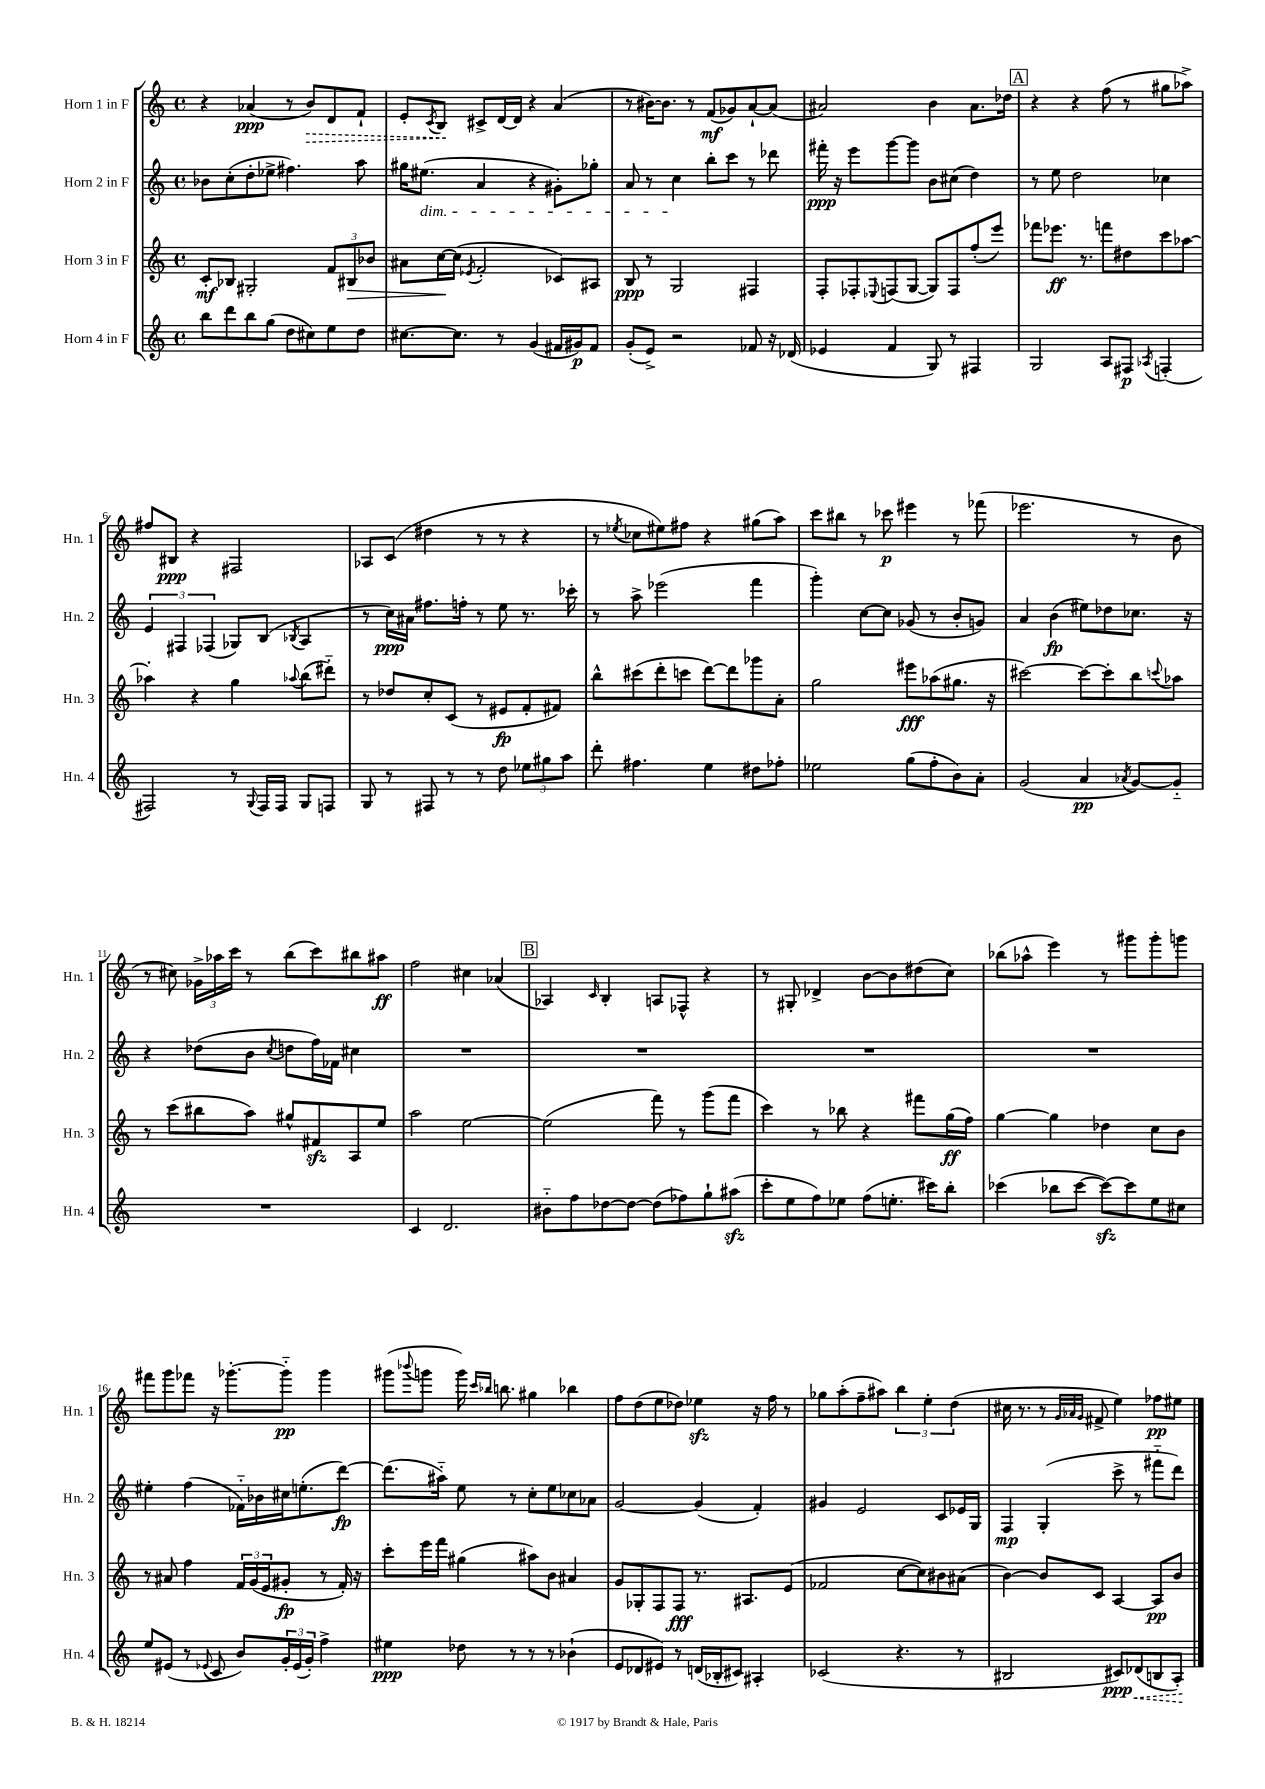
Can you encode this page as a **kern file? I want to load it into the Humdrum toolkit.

**kern	**dynam	**kern	**dynam	**kern	**dynam	**kern	**dynam
*part4	*part4	*part3	*part3	*part2	*part2	*part1	*part1
*staff4	*staff4	*staff3	*staff3	*staff2	*staff2	*staff1	*staff1
*I"Horn 4 in F	*	*I"Horn 3 in F	*	*I"Horn 2 in F	*	*I"Horn 1 in F	*
*I'Hn. 4	*	*I'Hn. 3	*	*I'Hn. 2	*	*I'Hn. 1	*
*clefG2	*	*clefG2	*	*clefG2	*	*clefG2	*
*k[]	*	*k[]	*	*k[]	*	*k[]	*
*M4/4	*	*M4/4	*	*M4/4	*	*M4/4	*
*met(c)	*	*met(c)	*	*met(c)	*	*met(c)	*
=1	=1	=1	=1	=1	=1	=1	=1
8bb\L	.	8c'/L	mf	8b-X\L	.	4r	.
8ddd\	.	8B-X/J	.	(8cc'\	.	.	.
8bb\	.	2G#X'/	.	8dd'\	.	(4a-X/	ppp
(8gg\J	.	.	.	8ee-X^\J	.	.	.
8dd\L	.	.	.	4.ff#X\)	.	8r	.
!	!	!	!	!	!	!	!LO:HP:b
8cc#X\)	.	.	.	.	.	8b/L)	>
8ee\	.	12f/L	.	.	.	8d/	.
!	!	!	!LO:HP:b	!	!	!	!
.	.	12B#X/	>	.	.	.	.
8dd\J	.	.	.	8aa\	.	8f`/J	.
.	.	12b-X/J	.	.	.	.	.
=2	=2	=2	=2	=2	=2	=2	=2
[8.cc#X\L	.	8a#X\L	.	16gg#X\KL	.	8e'/L	.
!	!	!	!	!LO:TX:b:i:t=dim.	!	!	!
.	.	.	.	(8.ee#X\J	.	.	.
.	.	.	.	.	.	8qc/	.
.	.	[16cc\L	.	.	.	8B/J	.
8.cc#\J]	.	(16cc\JJ]	]	.	.	.	.
.	.	8qe-X/	.	.	.	.	.
.	.	2f'/	.	4a/	.	8c#X^/L	]
8r	.	.	.	.	.	[16d/L	.
.	.	.	.	.	.	16d/JJ]	.
(4g/	.	.	.	4r	.	4r	.
16f#X/LL	.	8c-X/L)	.	8g#X'\L)	.	(4a/	.
16g#X/J)	p	.	.	.	.	.	.
8f#/J	.	8A#X/J	.	8gg-X'\J	.	.	.
=3	=3	=3	=3	=3	=3	=3	=3
(8g'/L	.	8B/	ppp	8a/	.	8r	.
8e^/J)	.	8r	.	8r	.	[16b#X\KL)	.
.	.	.	.	.	.	8.b#\J]	.
2r	.	2G/	.	4cc\	.	.	.
.	.	.	.	.	.	8r	.
.	.	.	.	8bb'\L	.	(8f/L	mf
.	.	.	.	8ccc\J	.	8g-X/)	.
8f-X/	.	4F#X/	.	8r	.	[8a`/	.
16r	.	.	.	8ddd-X\	.	(8a/J]	.
(16d-X/	.	.	.	.	.	.	.
=4	=4	=4	=4	=4	=4	=4	=4
4e-X/	.	8F'/L	.	16fff#X'\	ppp	2a#X/)	.
.	.	.	.	16r	.	.	.
.	.	8F-X'/	.	8eee\L	.	.	.
.	.	8qqE-X/	.	.	.	.	.
4f/	.	(8Fn/	.	[8ggg\	.	.	.
.	.	[8G/J	.	8ggg\J]	.	.	.
8G/)	.	8G/L])	.	8b\L	.	4b\	.
8r	.	8F/	.	(8cc#X\J	.	.	.
4F#X/	.	(8ff'/	.	4dd\)	.	8.a#\L	.
.	.	8eee/J)	.	.	.	.	.
.	.	.	.	.	.	16dd-X\Jk	.
!!LO:REH:place=s1:t=A
=5	=5	=5	=5	=5	=5	=5	=5
2G/	.	8fff-X\L	.	8r	.	4r	.
.	.	8.eee-X\J	ff	8ee\	.	.	.
.	.	.	.	2dd\	.	4r	.
.	.	8.r	.	.	.	.	.
8A/L	.	8fffn\L	.	.	.	(8ff\	.
8F#X/J	p	8dd#X\	.	.	.	8r	.
8qA-X/	.	.	.	.	.	.	.
(4Fn'/	.	8ccc\	.	4cc-X\	.	8gg#X\L	.
.	.	[8aa-X\J	.	.	.	8aa-X^\J)	.
!!LO:LB:g=z
=6	=6	=6	=6	=6	=6	=6	=6
2F#X/)	.	4aa-X'\]	.	6e/	.	8ff#X/L	.
.	.	.	.	.	.	8B#X/J	ppp
.	.	.	.	6F#X/	.	.	.
.	.	4r	.	.	.	4r	.
.	.	.	.	(6F-X/	.	.	.
8r	.	4gg\	.	8G-X/L)	.	2F#X/	.
8qqG/	.	.	.	.	.	.	.
16F#/LL	.	.	.	(8B/J	.	.	.
16F#/JJ	.	.	.	.	.	.	.
.	.	8qqaa-X/	.	8qB-X/	.	.	.
8G/L	.	(8bb\L	.	4A/	.	.	.
8Fn/J	.	8ddd#X\J)	.	.	.	.	.
=7	=7	=7	=7	=7	=7	=7	=7
8G/	.	8r	.	8r	.	8A-X/L	.
8r	.	8dd-X/L	.	16cc\LL)	ppp	(8c/J	.
.	.	.	.	16a#X\JJ	.	.	.
8F#X/	.	8cc'/	.	8.ff#X\L	.	4dd#X\	.
8r	.	(8c/J	.	.	.	.	.
.	.	.	.	16ffn'\Jk	.	.	.
8r	.	8r	.	8r	.	8r	.
8dd\	.	8e#X/L	fp	8ee\	.	8r	.
12ee-X\L	.	8f'/	.	8.r	.	4r	.
12gg#X\	.	.	.	.	.	.	.
.	.	8f#X/J)	.	.	.	.	.
12aa\J	.	.	.	.	.	.	.
.	.	.	.	16ccc-X'\	.	.	.
=8	=8	=8	=8	=8	=8	=8	=8
8ddd'\	.	8bb^^\L	.	8r	.	8r	.
.	.	.	.	.	.	8qee-X/	.
4.ff#X\	.	(8ccc#X\	.	8aa^\	.	8cc-X\L	.
.	.	8ddd'\	.	(2eee-X\	.	8ee#X\)	.
.	.	8cccn\J	.	.	.	8ff#X\J	.
4ee\	.	[8ddd\L)	.	.	.	4r	.
.	.	8ddd\]	.	.	.	.	.
8dd#X\L	.	8ggg-X\	.	4fff\	.	(8gg#X\L	.
8ff-X'\J	.	8a'\J	.	.	.	8aa\J)	.
=9	=9	=9	=9	=9	=9	=9	=9
2ee-X\	.	2gg\	.	4ggg'\)	.	8ccc\L	.
.	.	.	.	.	.	8bb#X\J	.
.	.	.	.	[8cc\L	.	8r	.
.	.	.	.	8cc\J]	.	8ccc-X\	p
(8gg\L	.	8eee#X\L	fff	(8g-X/	.	4eee#X\	.
8ff'\	.	(8aa-X\	.	8r	.	.	.
8b\)	.	8.gg#X\J	.	8b'/L	.	8r	.
8a'\J	.	.	.	8gn/J)	.	(8fff-X\	.
.	.	16r	.	.	.	.	.
=10	=10	=10	=10	=10	=10	=10	=10
(2g/	.	[2ccc#X\)	.	4a/	.	2.eee-X\	.
.	.	.	.	(4b\	fp	.	.
4a/	pp	8ccc#\L_	.	8ee#X\L)	.	.	.
.	.	8ccc#'\]	.	8dd-X\	.	.	.
8qa-X/	.	.	.	.	.	.	.
[8g/L)	.	8bb\	.	8.cc-X\J	.	8r	.
.	.	8qqcccn/	.	.	.	.	.
8g/J]	.	8aa-X\J	.	.	.	8b\	.
.	.	.	.	16r	.	.	.
!!LO:LB:g=z
=11	=11	=11	=11	=11	=11	=11	=11
1r	.	8r	.	4r	.	8r	.
.	.	(8ccc\L	.	.	.	8cc#X\)	.
.	.	8bb#X\	.	(8dd-X\L	.	24g-X^\LL	.
.	.	.	.	.	.	24aa-X\	.
.	.	.	.	.	.	24ccc\JJ	.
.	.	8aa\J)	.	8b\J	.	8r	.
.	.	.	.	8qcc/	.	.	.
.	.	8gg#X^^/L	.	8ddn\L	.	(8bb\L	.
.	.	8f#Xzz/	.	16ff\L)	.	8ccc\)	.
.	.	.	.	16f-X\JJ	.	.	.
.	.	8A/	.	4cc#X\	.	8bb#X\	.
.	.	8ee/J	.	.	.	8aa#X\J	ff
=12	=12	=12	=12	=12	=12	=12	=12
4c/	.	2aa\	.	1r	.	2ff\	.
2.d/	.	.	.	.	.	.	.
.	.	[2ee\	.	.	.	4cc#X\	.
.	.	.	.	.	.	(4a-X/	.
!!LO:REH:place=s1:t=B
=13	=13	=13	=13	=13	=13	=13	=13
8b#X\L	.	(2ee\]	.	1r	.	4A-X/)	.
8ff\	.	.	.	.	.	.	.
.	.	.	.	.	.	16qqc/	.
[8dd-X\	.	.	.	.	.	4B'/	.
8dd-\J_	.	.	.	.	.	.	.
(8dd-\L]	.	8fff\)	.	.	.	8An/L	.
8ff-X\)	.	8r	.	.	.	8F-X^^/J	.
8gg`\	.	(8ggg\L	.	.	.	4r	.
(8aa#Xzz\J	.	8fff\J	.	.	.	.	.
=14	=14	=14	=14	=14	=14	=14	=14
8ccc'\L	.	4ccc\)	.	1r	.	8r	.
8ee\	.	.	.	.	.	8G#X'/	.
8ff\)	.	8r	.	.	.	4d-X^/	.
8ee-X\J	.	8bb-X\	.	.	.	.	.
(8ff\L	.	4r	.	.	.	[8b\L	.
8.een'\J	.	.	.	.	.	8b\]	.
.	.	8fff#X\L	.	.	.	(8dd#X\	.
16ccc#X\KL)	.	.	.	.	.	.	.
8bb'\J	.	(16gg\L	ff	.	.	8cc\J)	.
.	.	16ff\JJ)	.	.	.	.	.
=15	=15	=15	=15	=15	=15	=15	=15
(4ccc-X\	.	[4gg\	.	1r	.	(8bb-X\L	.
.	.	.	.	.	.	8aa-X^^\J	.
8bb-X\L	.	4gg\]	.	.	.	4eee\)	.
[8ccc-\J	.	.	.	.	.	.	.
8ccc-zz\L_)	.	4dd-X\	.	.	.	8r	.
8ccc-\]	.	.	.	.	.	8ggg#X\L	.
8ee\	.	8cc\L	.	.	.	8ggg#'\	.
8cc#X\J	.	8b\J	.	.	.	8gggn\J	.
!!LO:LB:g=z
=16	=16	=16	=16	=16	=16	=16	=16
8ee/L	.	8r	.	4ee#X'\	.	8fff#X\L	.
(8e#X/J	.	8a#X/	.	.	.	8ggg\	.
8r	.	4ff\	.	(4ff\	.	8fff-X\J	.
8qqe-X/	.	.	.	.	.	.	.
8c/	.	.	.	.	.	16r	.
.	.	.	.	.	.	[8.ggg-X'\L	.
8b/L)	.	24f/LL	.	16f-X\LL)	.	.	.
.	.	(24g/	.	.	.	.	.
.	.	.	.	16b-X\	.	.	.
.	.	24e/J	.	.	.	.	.
24g'/L	.	8g#X'/J	fp	16cc#X\J	.	8ggg-\J]	pp
(24e-/	.	.	.	.	.	.	.
.	.	.	.	(8.een'\	.	.	.
24g'/JJ)	.	.	.	.	.	.	.
4ff^\	.	8r	.	.	.	4ggg-\	.
.	.	16f'/)	.	[8ddd\J)	fp	.	.
.	.	16r	.	.	.	.	.
=17	=17	=17	=17	=17	=17	=17	=17
4ee#X\	ppp	8ccc'\L	.	(8.ddd\L]	.	(8ggg#X\L	.
.	.	.	.	.	.	8qqbbb-X/	.
.	.	16eee\L	.	.	.	8gggn\J	.
.	.	16fff\JJ	.	16aa#X\Jk)	.	.	.
8dd-X\	.	(4gg#X\	.	8ee\	.	16ggg\)	.
.	.	.	.	.	.	16qqccc/LL	.
.	.	.	.	.	.	16qqbb-X/JJ	.
.	.	.	.	.	.	8.bbn\	.
8r	.	.	.	8r	.	.	.
8r	.	8aa#X\L)	.	8cc'\L	.	4gg#X\	.
8r	.	8b\J	.	8ee\	.	.	.
(4b-X`\	.	4a#X/	.	8cc-X\	.	4bb-X\	.
.	.	.	.	8a-X\J	.	.	.
=18	=18	=18	=18	=18	=18	=18	=18
8e/L	.	8g/L	.	[2g/	.	8ff\L	.
8d-X/	.	8G-X'/	.	.	.	(8dd\	.
8e#X/J)	.	8F/	.	.	.	8ee\	.
8r	.	8F/J	fff	.	.	8dd-X\J)	.
(16dn/LL	.	8.r	.	(4g/]	.	4ee-Xzz\	.
16B-X'/J	.	.	.	.	.	.	.
8c#X/J)	.	.	.	.	.	.	.
.	.	8.A#X/L	.	.	.	.	.
4A#X'/	.	.	.	4f'/)	.	16r	.
.	.	.	.	.	.	16ff\	.
.	.	(8e/J	.	.	.	8r	.
=19	=19	=19	=19	=19	=19	=19	=19
(2c-X/	.	2f-X/	.	4g#X/	.	8gg-X\L	.
.	.	.	.	.	.	(8aa'\	.
.	.	.	.	2e/	.	8ff~\	.
.	.	.	.	.	.	8aa#X\J)	.
4.r	.	[8cc\L	.	.	.	6bb\	.
.	.	8cc\])	.	.	.	.	.
.	.	.	.	.	.	6ee'\	.
.	.	8b#X\	.	8c/L	.	.	.
.	.	.	.	.	.	(6dd\	.
8r	.	(8a#X\J	.	16e-X/L	.	.	.
.	.	.	.	16G/JJ	.	.	.
=20	=20	=20	=20	=20	=20	=20	=20
2B#X/	.	[4b\)	.	4F/	mp	16cc#X\	.
.	.	.	.	.	.	8.r	.
.	.	8b/L]	.	(4G'/	.	8r	.
.	.	.	.	.	.	32qqg/LLL	.
.	.	.	.	.	.	32qqa-X/	.
.	.	.	.	.	.	32qqg/JJJ	.
.	.	8c/J	.	.	.	8f#X^/	.
8c#X/L)	ppp	[4A/	.	8ccc^\	.	4ee\)	.
!	!LO:HP:b	!	!	!	!	!	!
(8d-X/	<	.	.	8r	.	.	.
8Bn/	.	8A/L]	pp	8fff#X\L	.	8ff-X\L	pp
8A'/J)	.	8b/J	.	8ddd\J)	.	8ee#X\J	.
.	[	.	.	.	.	.	.
==	==	==	==	==	==	==	==
*-	*-	*-	*-	*-	*-	*-	*-
